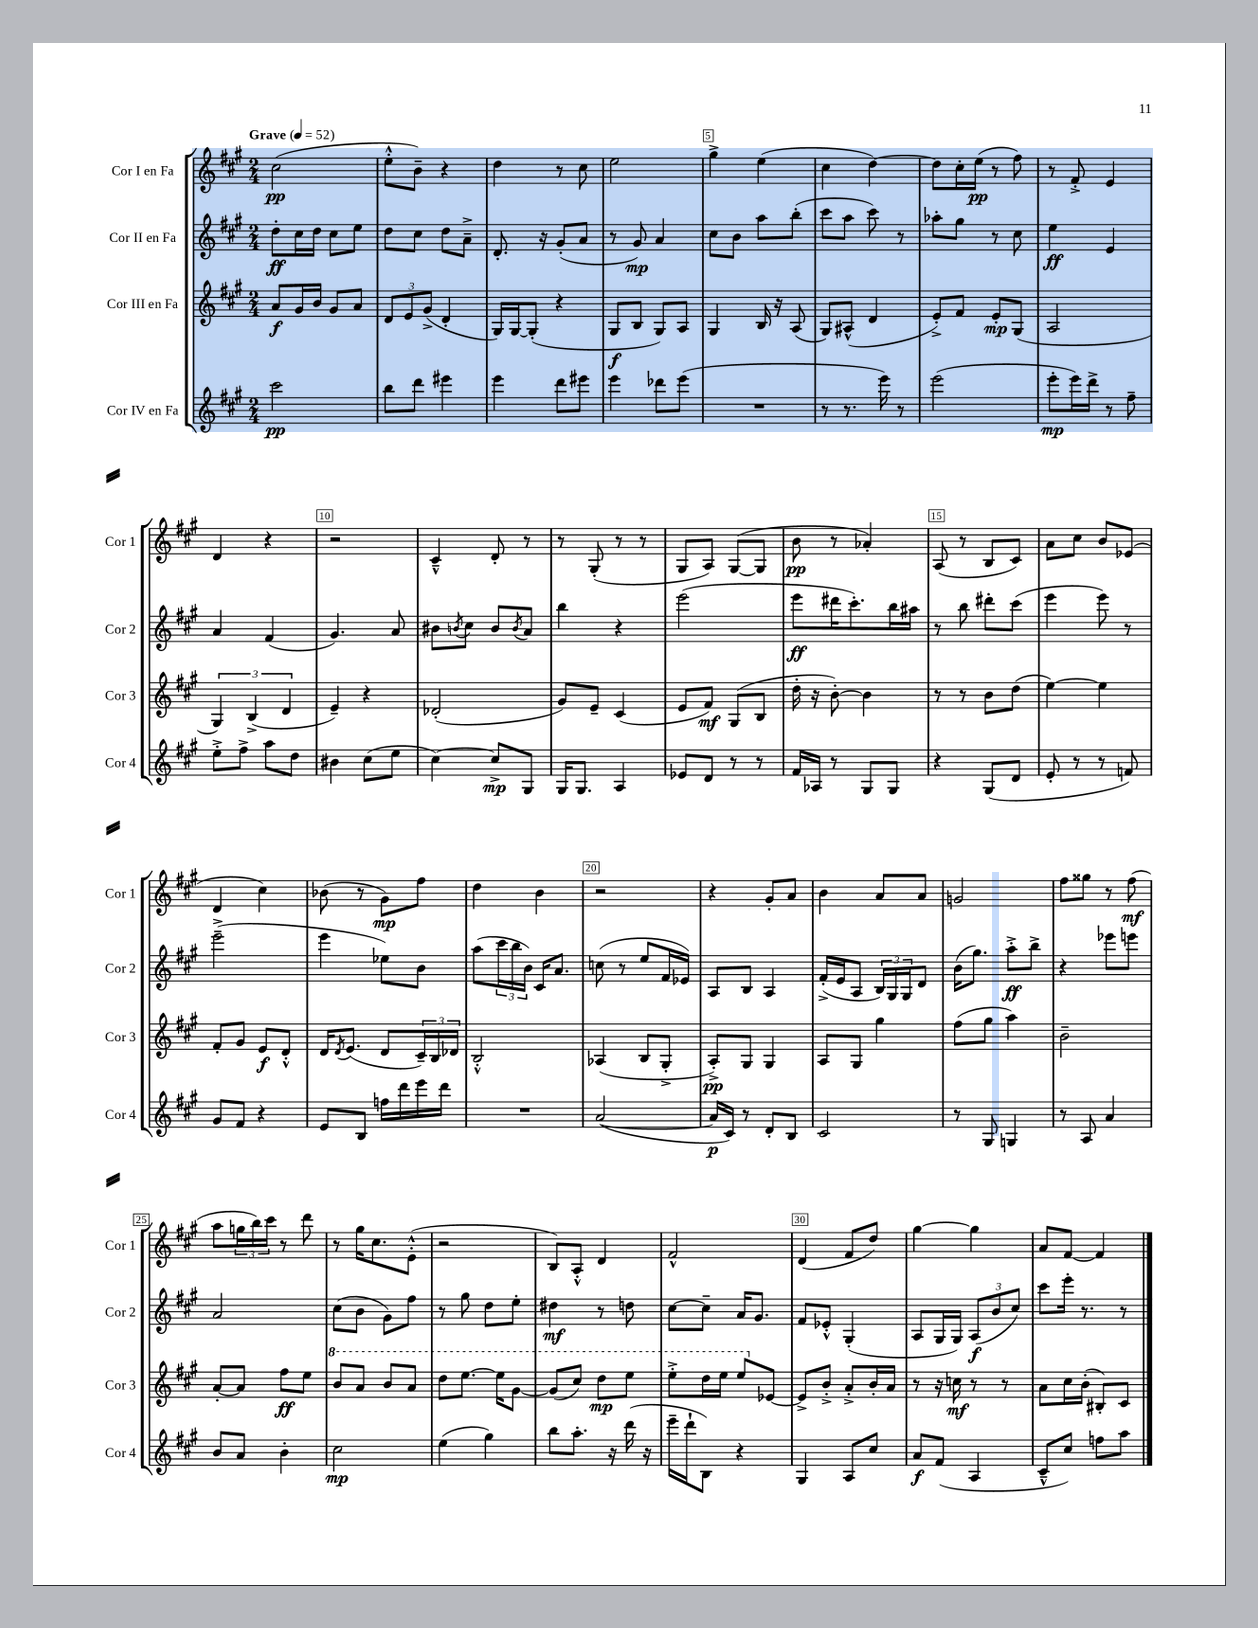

**kern	**dynam	**kern	**dynam	**kern	**dynam	**kern	**dynam
*part4	*part4	*part3	*part3	*part2	*part2	*part1	*part1
*staff4	*staff4	*staff3	*staff3	*staff2	*staff2	*staff1	*staff1
*I"Cor IV en Fa	*	*I"Cor III en Fa	*	*I"Cor II en Fa	*	*I"Cor I en Fa	*
*I'Cor 4	*	*I'Cor 3	*	*I'Cor 2	*	*I'Cor 1	*
*clefG2	*	*clefG2	*	*clefG2	*	*clefG2	*
*k[f#c#g#]	*	*k[f#c#g#]	*	*k[f#c#g#]	*	*k[f#c#g#]	*
*M2/4	*	*M2/4	*	*M2/4	*	*M2/4	*
*MM52	*	*MM52	*	*MM52	*	*MM52	*
=1	=1	=1	=1	=1	=1	=1	=1
!	!	!	!	!	!	!LO:TX:a:B:t=Grave	!
2ccc#\	pp	8a/L	f	8dd'\L	ff	(2cc#\	pp
.	.	16g#/L	.	16cc#\L	.	.	.
.	.	16b/JJ	.	16dd\JJ	.	.	.
.	.	8g#/L	.	8cc#\L	.	.	.
.	.	8a/J	.	8ee\J	.	.	.
=2	=2	=2	=2	=2	=2	=2	=2
8bb\L	.	12d/L	.	8dd\L	.	8ee'^^\L	.
.	.	12e/	.	.	.	.	.
8ddd\J	.	.	.	8cc#\J	.	8b~\J)	.
.	.	(12g#^/J	.	.	.	.	.
4eee#X\	.	4d'/	.	8dd\L	.	4r	.
.	.	.	.	8a~^\J	.	.	.
=3	=3	=3	=3	=3	=3	=3	=3
4eee\	.	16G#/LL)	.	8.d'/	.	4dd\	.
.	.	[16G#/J	.	.	.	.	.
.	.	(8G#'/J]	.	.	.	.	.
.	.	.	.	16r	.	.	.
8ddd\L	.	4r	.	(8g#'/L	.	8r	.
8eee#X\J	.	.	.	8a/J	.	8cc#\	.
=4	=4	=4	=4	=4	=4	=4	=4
4eee\	.	8G#/L	f	8r	.	2ee\	.
.	.	8B/J	.	8g#/)	mp	.	.
8ddd-X\L	.	8G#/L)	.	4a/	.	.	.
(8eee\J	.	8A/J	.	.	.	.	.
=5	=5	=5	=5	=5	=5	=5	=5
2r	.	4G#/	.	8cc#\L	.	4gg#^\	.
.	.	.	.	8b\J	.	.	.
.	.	16B/	.	8aa\L	.	(4ee\	.
.	.	16r	.	.	.	.	.
.	.	(8A/	.	(8bb'\J	.	.	.
=6	=6	=6	=6	=6	=6	=6	=6
8r	.	8G#/L)	.	8ccc#\L	.	4cc#\	.
8.r	.	(8A#X^^/J	.	8aa\J	.	.	.
.	.	4d/	.	8ccc#\)	.	[4dd\)	.
16eee\)	.	.	.	.	.	.	.
8r	.	.	.	8r	.	.	.
=7	=7	=7	=7	=7	=7	=7	=7
(2eee\	.	8e'^/L)	.	8aa-X'\L	.	8dd\L]	.
.	.	8f#/J	.	8gg#\J	.	16cc#'\L	.
.	.	.	.	.	.	(16ee\JJ	pp
.	.	8e'/L	mp	8r	.	8r	.
.	.	(8G#/J	.	8cc#\	.	8ff#\)	.
=8	=8	=8	=8	=8	=8	=8	=8
8eee'\L	mp	2A/	.	4ee\	ff	8r	.
16eee\L)	.	.	.	.	.	8f#'^/	.
16ddd^\JJ	.	.	.	.	.	.	.
8r	.	.	.	4e/	.	4e/	.
8ff#~\	.	.	.	.	.	.	.
!!LO:LB:g=z
=9	=9	=9	=9	=9	=9	=9	=9
8ee'^\L	.	6G#/)	.	4a/	.	4d/	.
8ff#^\J	.	.	.	.	.	.	.
.	.	(6B^/	.	.	.	.	.
8aa\L	.	.	.	(4f#/	.	4r	.
.	.	6d/	.	.	.	.	.
8dd\J	.	.	.	.	.	.	.
=10	=10	=10	=10	=10	=10	=10	=10
4b#X\	.	4e~/)	.	4.g#/)	.	2r	.
(8cc#\L	.	4r	.	.	.	.	.
8ee\J	.	.	.	8a/	.	.	.
=11	=11	=11	=11	=11	=11	=11	=11
[4cc#\)	.	(2d-X'/	.	8b#X\L	.	4c#~^^/	.
.	.	.	.	8qbn/	.	.	.
.	.	.	.	8cc#\J	.	.	.
8cc#^/L]	mp	.	.	8b/L	.	8d'/	.
.	.	.	.	8qb/	.	.	.
8G#/J	.	.	.	8a/J	.	8r	.
=12	=12	=12	=12	=12	=12	=12	=12
16G#/KL	.	8g#/L)	.	4bb\	.	8r	.
8.G#/J	.	.	.	.	.	.	.
.	.	8e~/J	.	.	.	(8G#'/	.
4A/	.	(4c#/	.	4r	.	8r	.
.	.	.	.	.	.	8r	.
=13	=13	=13	=13	=13	=13	=13	=13
8e-X/L	.	8e/L	.	(2eee\	.	8G#/L	.
8d/J	.	8f#/J)	mf	.	.	8A/J)	.
8r	.	(8G#/L	.	.	.	([8G#/L	.
8r	.	8B/J	.	.	.	8G#/J]	.
=14	=14	=14	=14	=14	=14	=14	=14
16f#/LL	.	16dd'\	.	8eee\L	ff	8b\	pp
16A-X/JJ	.	16r	.	.	.	.	.
8r	.	[8b'\)	.	16ddd#X\K	.	8r	.
.	.	.	.	8.ccc#'\)	.	.	.
8G#/L	.	4b\]	.	.	.	4a-X'/)	.
8G#/J	.	.	.	16bb\L	.	.	.
.	.	.	.	16aa#X\JJ	.	.	.
=15	=15	=15	=15	=15	=15	=15	=15
4r	.	8r	.	8r	.	(8A/	.
.	.	8r	.	8bb\	.	8r	.
(8G#/L	.	8b\L	.	8ddd#X'\L	.	8B/L	.
8d/J	.	(8dd\J	.	(8ccc#\J	.	8c#/J)	.
=16	=16	=16	=16	=16	=16	=16	=16
8e'/	.	[4ee\)	.	4eee\	.	8a\L	.
8r	.	.	.	.	.	8cc#\J	.
8r	.	4ee\]	.	8eee\)	.	8b/L	.
8fn/)	.	.	.	8r	.	(8e-X/J	.
!!LO:LB:g=z
=17	=17	=17	=17	=17	=17	=17	=17
8g#/L	.	8f#'/L	.	(2eee~^\	.	4d/	.
8f#/J	.	8g#/J	.	.	.	.	.
4r	.	8e/L	f	.	.	4cc#\)	.
.	.	8d'^^/J	.	.	.	.	.
=18	=18	=18	=18	=18	=18	=18	=18
8e/L	.	16d/KL	.	4eee\	.	(8b-X\	.
.	.	8qd/	.	.	.	.	.
.	.	(8.e/J	.	.	.	.	.
8B/J	.	.	.	.	.	8r	.
16ffn\LL	.	8d/L	.	8ee-X\L)	.	8g#\L)	mp
16ddd\	.	.	.	.	.	.	.
16eee\	.	24c#~/L)	.	8b\J	.	8ff#\J	.
.	.	24B/	.	.	.	.	.
16ddd\JJ	.	.	.	.	.	.	.
.	.	24d-X/JJ	.	.	.	.	.
=19	=19	=19	=19	=19	=19	=19	=19
2r	.	2B'^^/	.	(8aa\L	.	4dd\	.
.	.	.	.	24ccc#\L	.	.	.
.	.	.	.	24bb\	.	.	.
.	.	.	.	24b\JJ)	.	.	.
.	.	.	.	16c#/KL	.	4b\	.
.	.	.	.	8.a/J	.	.	.
=20	=20	=20	=20	=20	=20	=20	=20
([2a/	.	(4A-X/	.	(8ccn\	.	2r	.
.	.	.	.	8r	.	.	.
.	.	8B/L	.	8ee/L	.	.	.
.	.	8G#'^/J	.	16f#/L	.	.	.
.	.	.	.	16e-X/JJ)	.	.	.
=21	=21	=21	=21	=21	=21	=21	=21
16a/LL]	p	8A'^/L)	pp	8A/L	.	4r	.
16c#/JJ)	.	.	.	.	.	.	.
8r	.	8G#/J	.	8B/J	.	.	.
8d'/L	.	4G#/	.	4A/	.	8g#'/L	.
8B/J	.	.	.	.	.	8a/J	.
=22	=22	=22	=22	=22	=22	=22	=22
2c#/	.	8A/L	.	(16f#'^/LL	.	4b\	.
.	.	.	.	16e/J	.	.	.
.	.	8G#/J	.	8A/J	.	.	.
.	.	4gg#\	.	24B/LL)	.	8a/L	.
.	.	.	.	24G#/	.	.	.
.	.	.	.	24G#/J	.	.	.
.	.	.	.	8d/J	.	8a/J	.
=23	=23	=23	=23	=23	=23	=23	=23
8r	.	(8ff#\L	.	(16b\KL	.	2gn/	.
.	.	.	.	8.gg#\J)	.	.	.
8G#/	.	8gg#\J	.	.	.	.	.
4Gn/	.	4aa\)	.	8aa'^\L	ff	.	.
.	.	.	.	8bb^\J	.	.	.
=24	=24	=24	=24	=24	=24	=24	=24
8r	.	2b~\	.	4r	.	8ff#\L	.
8A/	.	.	.	.	.	8gg##X\J	.
4a/	.	.	.	8eee-X\L	.	8r	.
.	.	.	.	8eeen\J	.	(8ff#\	mf
!!LO:LB:g=z
=25	=25	=25	=25	=25	=25	=25	=25
8b/L	.	[8a'/L	.	2a/	.	8aa\L	.
8a/J	.	8a/J]	.	.	.	24ggn\L	.
.	.	.	.	.	.	24bb\)	.
.	.	.	.	.	.	24ccc#\JJ	.
4b'\	.	8ff#\L	ff	.	.	8r	.
.	.	8ee\J	.	.	.	8ddd\	.
=26	=26	=26	=26	=26	=26	=26	=26
*	*	*8va	*	*	*	*	*
2cc#\	mp	8bb/L	.	(8cc#\L	.	8r	.
.	.	8aa/J	.	8b\J	.	16gg#\KL	.
.	.	.	.	.	.	8.cc#\	.
.	.	8bb/L	.	8g#\L)	.	.	.
.	.	8aa/J	.	8ff#\J	.	(8e'^^\J	.
=27	=27	=27	=27	=27	=27	=27	=27
(4ee\	.	8ddd\L	.	8r	.	2r	.
.	.	[8.eee\J	.	8gg#\	.	.	.
4gg#\)	.	.	.	8dd\L	.	.	.
.	.	16eee\KL]	.	.	.	.	.
.	.	[8gg#\J	.	8ee'\J	.	.	.
=28	=28	=28	=28	=28	=28	=28	=28
8bb\L	.	(8gg#/L]	.	4dd#X\	mf	8B/L)	.
8.aa'\J	.	8ccc#/J)	.	.	.	8A'^^/J	.
.	.	8ddd\L	mp	8r	.	4d/	.
16r	.	.	.	.	.	.	.
(16ddd\	.	8eee\J	.	8ddn\	.	.	.
16r	.	.	.	.	.	.	.
=29	=29	=29	=29	=29	=29	=29	=29
16eee~\LL	.	8eee'^\L	.	[8cc#\L	.	2f#^^/	.
16ddd`\J	.	.	.	.	.	.	.
8B\J)	.	16ddd\L	.	8cc#~\J]	.	.	.
.	.	16eee\JJ	.	.	.	.	.
4r	.	8eee/L	.	16a/KL	.	.	.
.	.	.	.	8.g#/J	.	.	.
*	*	*X8va	*	*	*	*	*
.	.	[8e-X/J	.	.	.	.	.
=30	=30	=30	=30	=30	=30	=30	=30
4G#/	.	8e-^/L]	.	8f#/L	.	(4d/	.
.	.	8b'^/J	.	8e-X'^^/J	.	.	.
8A/L	.	8a'^/L	.	(4G#'/	.	8f#/L	.
8cc#/J	.	16b'/L	.	.	.	8dd/J)	.
.	.	16a/JJ	.	.	.	.	.
=31	=31	=31	=31	=31	=31	=31	=31
8a/L	f	8r	.	8A/L	.	[4gg#\	.
(8f#/J	.	16r	.	16G#/L	.	.	.
.	.	16ccn\	mf	16G#/JJ)	.	.	.
4A/	.	8r	.	(12A/L	f	4gg#\]	.
.	.	.	.	12b/	.	.	.
.	.	8r	.	.	.	.	.
.	.	.	.	12cc#/J)	.	.	.
=32	=32	=32	=32	=32	=32	=32	=32
8c#~^^/L	.	8a\L	.	8ccc#\L	.	8a/L	.
8cc#/J)	.	16cc#\L	.	16eee'\Jk	.	[8f#/J	.
.	.	(16b'\JJ	.	8.r	.	.	.
8ffn\L	.	8B#X'/L)	.	.	.	4f#/]	.
8aa\J	.	8c#/J	.	8r	.	.	.
==	==	==	==	==	==	==	==
*-	*-	*-	*-	*-	*-	*-	*-
